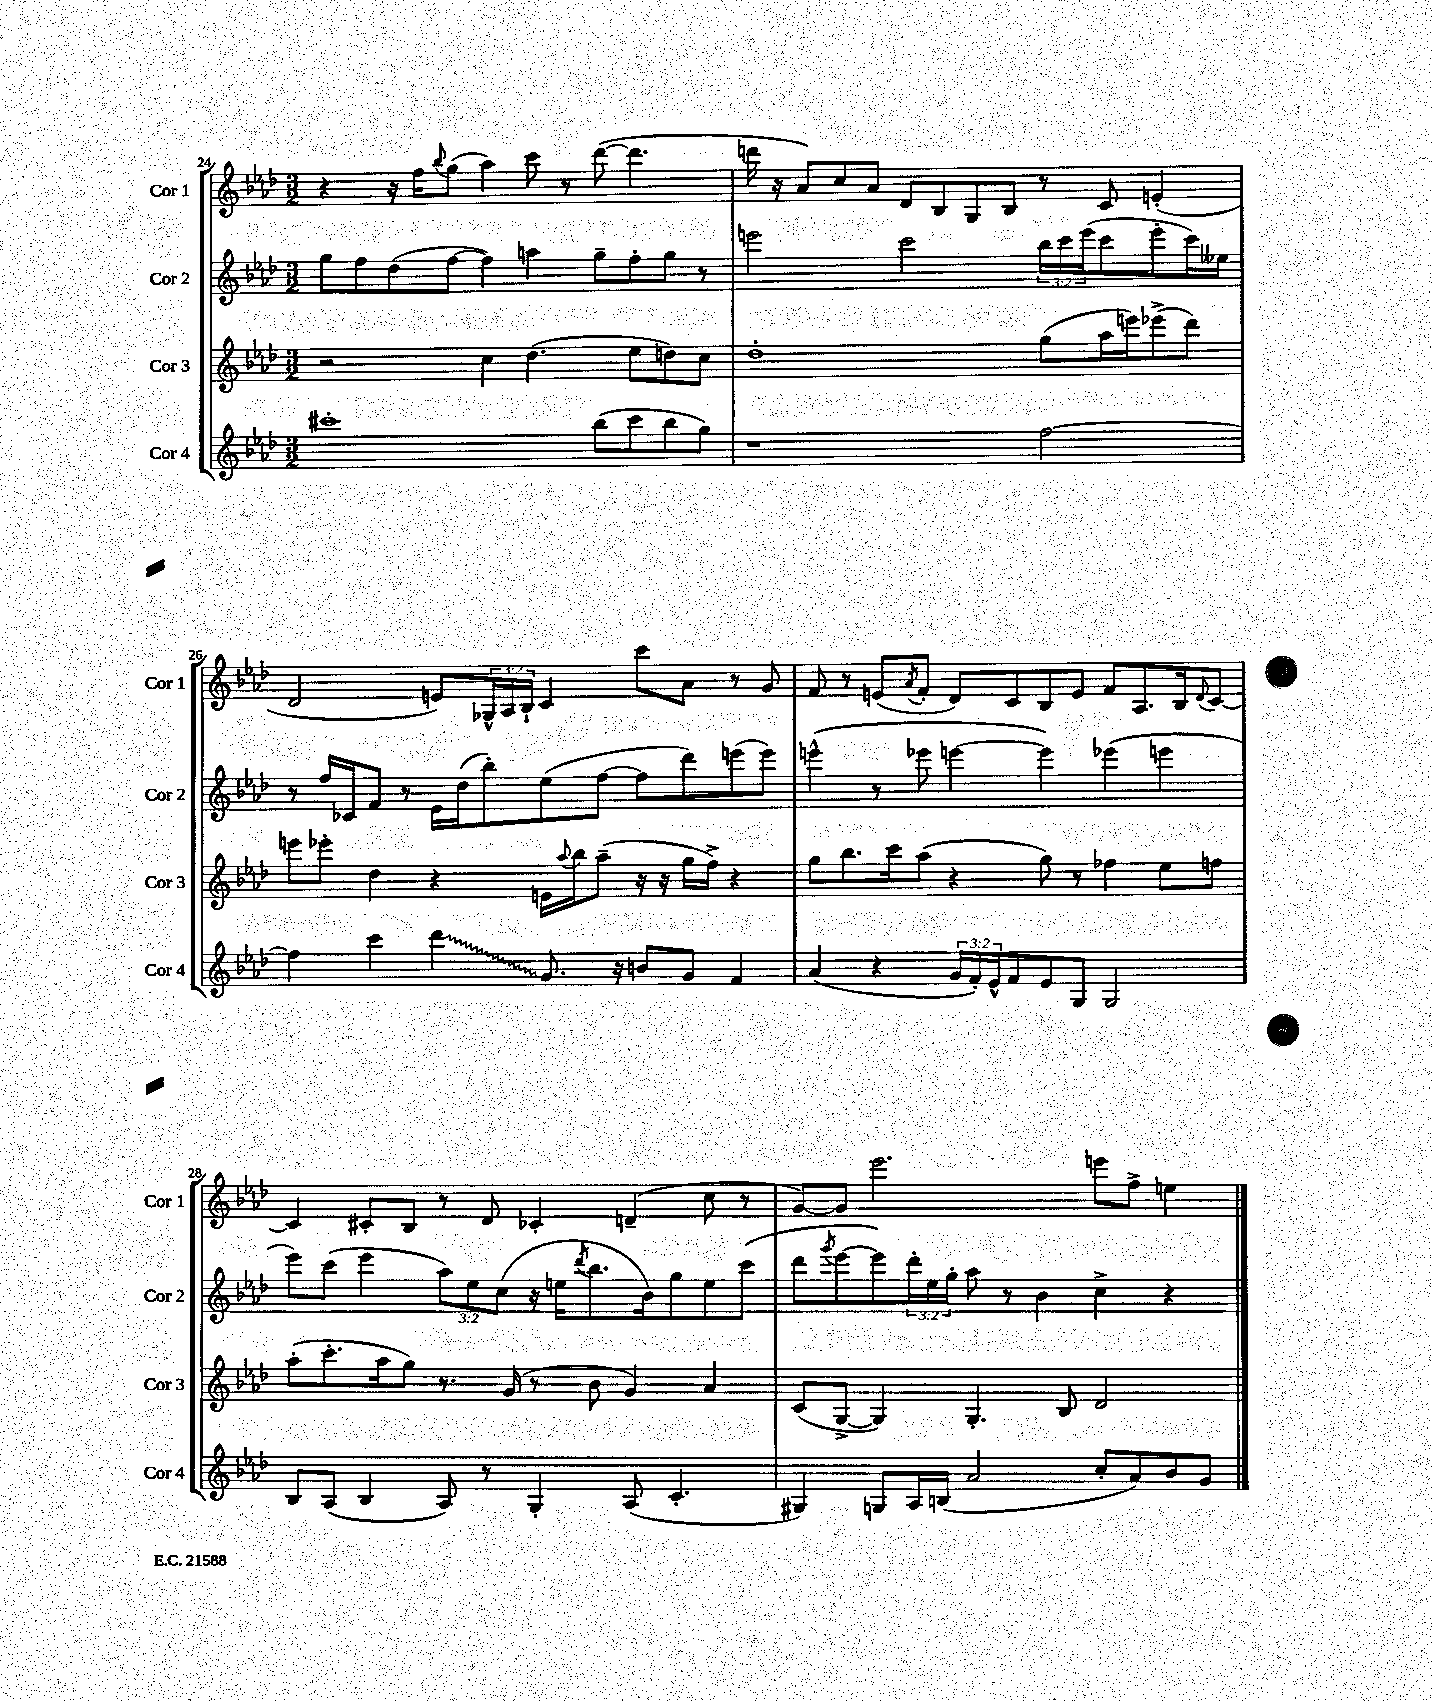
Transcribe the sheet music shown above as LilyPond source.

<<
\new StaffGroup <<
\new Staff = "s0" \with { instrumentName = "Cor 1" shortInstrumentName = "Cor 1" } {
    \clef treble \key aes \major \numericTimeSignature \time 3/2 \override Staff.TupletNumber.text = #tuplet-number::calc-fraction-text
    r4 r16 f''16 \appoggiatura { bes''8 } g''8( aes''4) c'''8 r8 des'''8~( des'''4. |
    d'''16 r16 aes'8) c''8 aes'8 des'8 bes8 g8 bes8 r8 c'8 e'4-.( |
    des'2 e'8) \tuplet 3/2 { ges16-^ aes16 bes16-! } c'4 c'''8 aes'8 r8 g'8 |
    f'8 r8 e'8( \acciaccatura { aes'8 } f'8-. des'8) c'8 bes8 e'8 f'8 aes8. bes16 \appoggiatura { des'8 } c'8~ |
    c'4 cis'8-. bes8 r8 des'8 ces'4-. d'4--( c''8 r8 |
    g'8~) g'8 ees'''2. e'''8 f''8-> e''4 \bar "|." |
}
\new Staff = "s1" \with { instrumentName = "Cor 2" shortInstrumentName = "Cor 2" } {
    \clef treble \key aes \major \numericTimeSignature \time 3/2 \override Staff.TupletNumber.text = #tuplet-number::calc-fraction-text
    g''8 f''8 des''8( f''8~ f''4) a''4 g''8-- f''8-. g''8 r8 |
    e'''2 c'''2 \tuplet 3/2 { bes''16 c'''16 e'''16( } c'''8 e'''8-. c'''16) eeses''16 |
    r8 f''16 ces'16 f'8 r8 ees'16 des''16( bes''8-.) ees''8( f''8~ f''8 des'''8) e'''8( e'''8) |
    e'''4-^( r8 ees'''8 e'''4~ e'''4) ees'''4( e'''4 |
    ees'''8) c'''8( ees'''4 \tuplet 3/2 { aes''8) ees''8 c''8( } r16 e''16 \acciaccatura { des'''8 } bes''8. bes'16) g''8 e''8 c'''8( |
    des'''8 \acciaccatura { g'''8 } ees'''8~ ees'''8) \tuplet 3/2 { des'''16-. ees''16 g''16-. } aes''8 r8 bes'4 c''4-> r4 \bar "|." |
}
\new Staff = "s2" \with { instrumentName = "Cor 3" shortInstrumentName = "Cor 3" } {
    \clef treble \key aes \major \numericTimeSignature \time 3/2
    r2 c''4 des''4.( ees''8 d''8) c''8 |
    des''1-. g''8( aes''16 e'''16) ees'''8->( des'''8) |
    e'''8 ees'''8-. des''4 r4 e'16 \appoggiatura { aes''8 } bes''16 aes''8--( r16 r16 g''16 f''16->) r4 |
    g''8 bes''8. c'''16 aes''8( r4 g''8) r8 fes''4 ees''8 f''8 |
    aes''8-.( c'''8.-. aes''16 g''8) r8. g'16( r8 bes'8 g'4) aes'4 |
    c'8( g8~-> g4) g4.-. bes8 des'2 \bar "|." |
}
\new Staff = "s3" \with { instrumentName = "Cor 4" shortInstrumentName = "Cor 4" } {
    \clef treble \key aes \major \numericTimeSignature \time 3/2 \override Staff.TupletNumber.text = #tuplet-number::calc-fraction-text
    cis'''1-. bes''8( cis'''8 bes''8 g''8) |
    r1 f''2~ |
    f''4 c'''4 \once \override Glissando.style = #'zigzag des'''4\glissando g'8. r16 b'8 g'8 f'4 |
    aes'4( r4 \tuplet 3/2 { g'16 f'16-.) ees'16-^ } f'8 ees'8 g8 g2 |
    bes8 aes8( bes4 aes8) r8 g4-. aes8( c'4.-. |
    gis4) g8 aes16 b16( aes'2 c''8-. aes'8) bes'8 g'8 \bar "|." |
}
>>
>>
\layout { \context { \Score currentBarNumber = #24 } }
